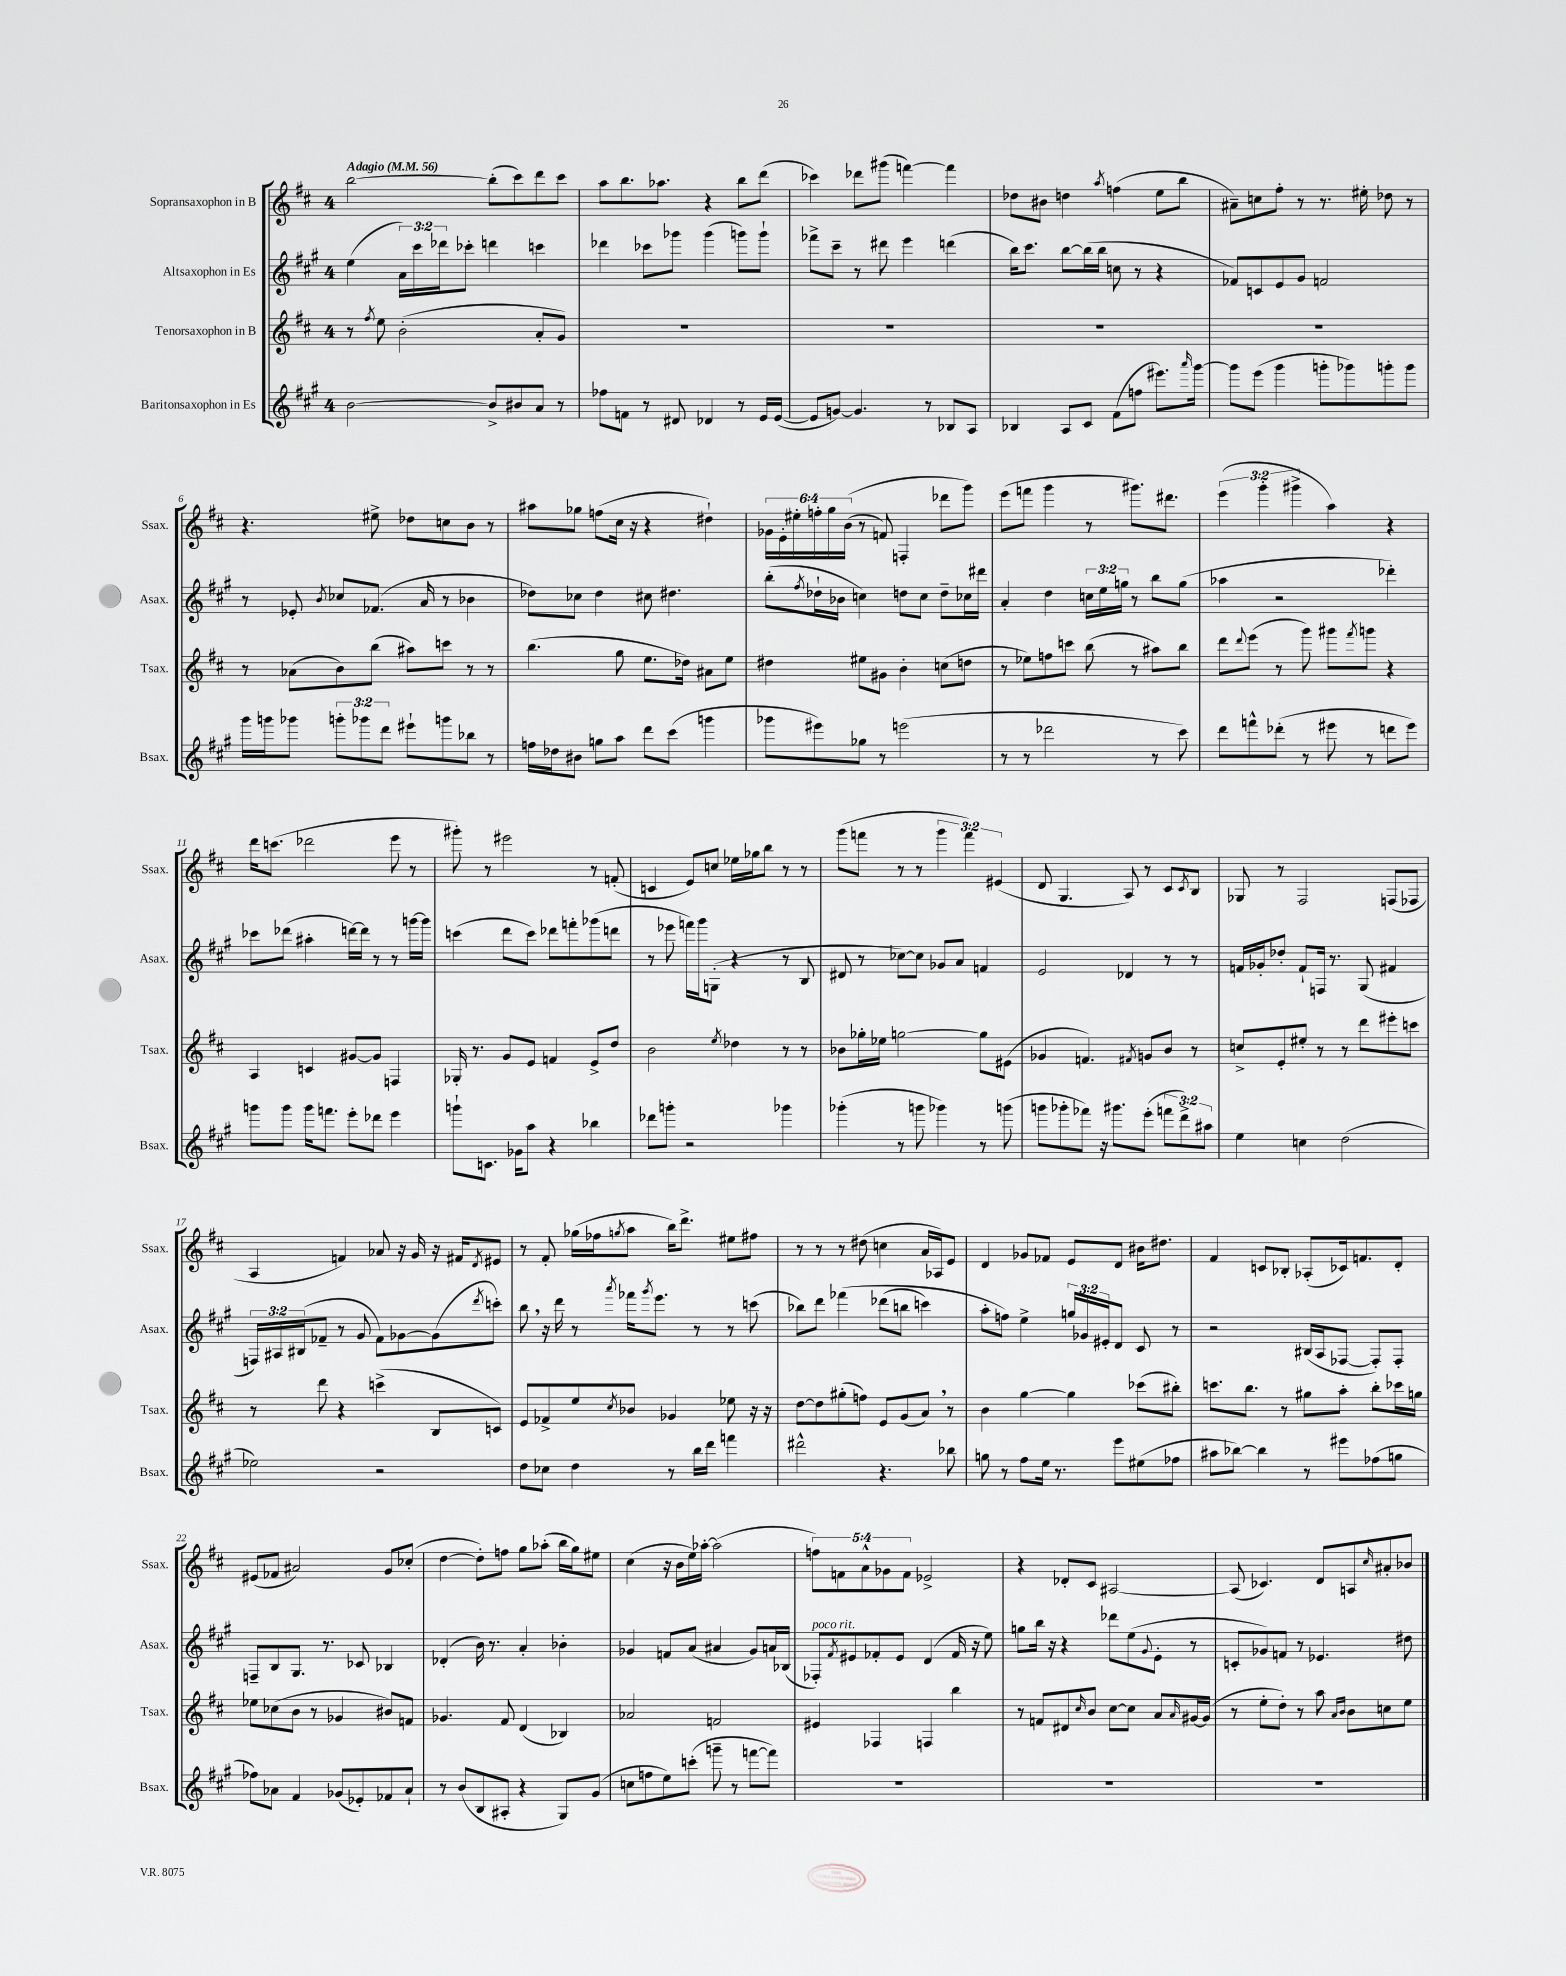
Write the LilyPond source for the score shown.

<<
\new StaffGroup <<
\new Staff = "s0" \with { instrumentName = "Sopransaxophon in B" shortInstrumentName = "Ssax." } {
    \clef treble \key d \major \once \override Staff.TimeSignature.style = #'single-digit \time 4/4 \override Staff.TupletNumber.text = #tuplet-number::calc-fraction-text \tempo "Adagio" 4 = 56
    b''2~ b''8-.( cis'''8) d'''8 cis'''8 |
    a''8 b''8. aes''8. r4 b''8 d'''8( |
    ces'''4) des'''8 gis'''8( f'''4~) f'''4 |
    des''8 bis'8 d''4 \acciaccatura { a''8 } f''4( e''8 b''8 |
    ais'8--) c''8 fis''8-. r8 r8. eis''16-. des''8 r8 |
    r4. eis''8-> des''8 c''8 b'8 r8 |
    ais''8 ges''8 f''8( cis''16 r16 r4 dis''4-!) |
    \tuplet 6/4 { ges'16 e'16-. eis''16-. f''16-. g''16 b'16(\( } r8 f'8) f4-. des'''8 g'''8\) |
    e'''8( f'''8 g'''4 r8 gis'''8.) dis'''8. |
    \tuplet 3/2 { e'''4( g'''4-. gis'''4-> } a''4) r4 |
    d'''16 c'''8.( des'''2 e'''8 r8 |
    gis'''8-.) r8 eis'''2 r8 f'8-.( |
    c'4 e'8) c''8 ees''16 ges''16 b''8 r8 r8 |
    g'''8( f'''8 r8 r8 \tuplet 3/2 { g'''4 f'''4) eis'4( } |
    d'8 g4. a8) r8 cis'8 \acciaccatura { cis'8 } b8 |
    ges8 r8 fis2 f8( fes8 |
    a4 f'4) aes'8 r16 g'16 r16 fis'16 \acciaccatura { d'8 } eis'8 |
    r8 fis'8-. ges''16( fes''16 \acciaccatura { g''8 } a''8 b''16) d'''8.-> eis''8 fis''8 |
    r8 r8 r8 dis''8( c''4 a'16 aes16) e'8 |
    d'4 ges'8 fes'8 e'8 d'8 bis'16 dis''8. |
    fis'4 c'8 bes8-. aes8-.( ces'16) f'8. d'8-. |
    eis'8( fes'8 ais'2) g'8 ces''8-.( |
    d''4~ d''8-.) f''8 g''8 aes''8-.( b''16 g''16) eis''8 |
    cis''4( r16 b'16 e''16) aes''16~-. aes''2( |
    \tuplet 5/4 { f''8) f'8 a'8-^ ges'8 f'8 } ees'2-> |
    r4 des'8-. cis'8 ais2~ |
    ais8( ces'4.) d'8 a8 \grace { cis''16 } ais'8-. bes'8 \bar "|." |
}
\new Staff = "s1" \with { instrumentName = "Altsaxophon in Es" shortInstrumentName = "Asax." } {
    \clef treble \key a \major \once \override Staff.TimeSignature.style = #'single-digit \time 4/4 \override Staff.TupletNumber.text = #tuplet-number::calc-fraction-text
    e''4( \tuplet 3/2 { a'16) cis'''16 des'''16 } ces'''8-. d'''4 c'''4 |
    des'''4 ces'''8 ges'''8 ges'''4( g'''8) g'''8-! |
    fes'''8-> cis'''8-- r8 dis'''8 e'''4 d'''4( |
    b''16) cis'''8. b''8~ b''16( b''16 c''8 r8 r4 |
    fes'8) c'8 e'8 gis'8 f'2 |
    r8 ees'8-. \acciaccatura { b'8 } ces''8 fes'8.( a'16 r8 bes'4 |
    des''8) ces''8 des''4 cis''8 dis''4. |
    b''8-.( \acciaccatura { fis''8 } des''16-! bes'16 c''4) d''8 c''8 d''8-- ces''16 dis'''16 |
    a'4-. d''4 \tuplet 3/2 { c''16 e''16 g''16 } r8 b''8 g''8( |
    aes''4 r2 des'''4-.) |
    ces'''8 des'''8( ais''4-. d'''16~) d'''16 r8 r8 g'''16~ g'''16 |
    c'''4( d'''8 c'''8) des'''8 f'''8-. ges'''8( d'''8 |
    r8 ees'''8 f'''16) gis'''16 g8-.( r4 r8 b8 |
    dis'8 r8 ces''8~) ces''8 ges'8 a'8 f'4 |
    e'2 des'4 r8 r8 |
    f'16 ges'16-. des''8-. f'8-! f16 r8. gis8( fis'4 |
    \tuplet 3/2 { f16) ais16 bis16( } fes'8-- r8 gis'8 fes'8) ges'8~ ges'8( \acciaccatura { d'''8 } c'''8-.) |
    b''8 \breathe r16 d'''16 r8 \acciaccatura { a'''8 } fes'''16 \acciaccatura { gis'''8 } e'''8. r8 r8 c'''8( |
    bes''8) d'''8 fes'''4\( des'''8( b''8 c'''4) |
    a''8-. f''8\) e''4-> \tuplet 3/2 { g''16 ges'16 eis'16-. } d'8 cis'8 r8 |
    r2 bis16( a16 fes8~ fes8-.) fes8-. |
    f8-- b8 gis8. r8. ces'8 bes4 |
    des'4-.( b'16) r8. a'4-. bes'4-. |
    ges'4 f'8 a'8( ais'4 ges'8) a'16 bes16( |
    fes8-.^\markup { \italic "poco rit." }) \acciaccatura { fis'8 } eis'8 fes'8-. eis'8 d'4( fes'16 r16 e''8) |
    g''8 b''16 r16 r4 des'''8 e''8( \appoggiatura { gis'8 } e'8-. r8 |
    c'8-. ges'8) f'8 r8 ees'4. dis''8 \bar "|." |
}
\new Staff = "s2" \with { instrumentName = "Tenorsaxophon in B" shortInstrumentName = "Tsax." } {
    \clef treble \key d \major \once \override Staff.TimeSignature.style = #'single-digit \time 4/4
    r8 \acciaccatura { fis''8 } e''8 b'2-.( a'8-. g'8) |
    R1 |
    R1 |
    R1 |
    R1 |
    r8 aes'8( b'8) b''8( ais''8) c'''8 r8 r8 |
    b''4.( g''8 e''8. des''16) ais'8 e''8 |
    dis''4 eis''8 gis'8 b'4-. c''8( d''8 |
    r8 ees''8) f''8 c'''8 b''8( r8 ais''8) b''8 |
    d'''8 \appoggiatura { d'''8 } e'''8( r8 g'''8) gis'''8 \acciaccatura { fis'''8 } g'''8 r4 |
    a4 c'4 gis'8~ gis'8 f4 |
    ges16-. r8. g'8 e'8 f'4 e'8-> d''8 |
    b'2 \acciaccatura { e''8 } des''4 r8 r8 |
    bes'8 ges''16-. ees''16 g''2~ g''8 eis'8( |
    ges'4 f'4.) \acciaccatura { fis'8 } g'8 b'8 r8 |
    c''8-> e'8-. eis''8-. r8 r8 d'''8 eis'''8-. c'''8 |
    r8 d'''8 r4 c'''4->( b8 c'8) |
    e'8 fes'8-> e''8 \acciaccatura { cis''8 } bes'8 ges'4 ees''8 r16 r16 |
    d''8~ d''8 gis''8-.( f''8) e'8 g'8( a'8) \breathe r8 |
    b'4 g''4~ g''4 ces'''8( bis''8-.) |
    c'''8. b''8. r8 gis''8 a''8-. b''8-. ces'''16 g''16 |
    ees''8 ces''8( b'8 r8 ges'4 bis'8) f'8 |
    ges'4. fis'8 d'4( bes4) |
    aes'2 f'2 |
    eis'4 fes4 f4 b''4 |
    r8 f'8 dis'8 \grace { cis''16 } b'8 cis''8~ cis''8 a'8 \grace { a'16 } gis'16~ gis'16( |
    r8 e''8-. d''8-.) r8 a''8 \grace { a'16 b'16 } b'8 c''8 e''8 \bar "|." |
}
\new Staff = "s3" \with { instrumentName = "Baritonsaxophon in Es" shortInstrumentName = "Bsax." } {
    \clef treble \key a \major \once \override Staff.TimeSignature.style = #'single-digit \time 4/4 \override Staff.TupletNumber.text = #tuplet-number::calc-fraction-text
    b'2~ b'8-> bis'8 a'8 r8 |
    fes''8 f'8 r8 dis'8 des'4 r8 e'16 e'16~( |
    e'8 g'8~) g'4. r8 bes8 a8 |
    bes4 a8 cis'8 fis'8( f''8 eis'''8.) \grace { a'''16 } gis'''16~ |
    gis'''8 e'''8( gis'''4 g'''8-. ges'''8) g'''8-. g'''8 |
    gis'''16 g'''16 ges'''8 \tuplet 3/2 { g'''8-. ges'''8 d'''8 } eis'''8-! g'''8 bes''8 r8 |
    f''16 des''16 bis'8 g''8 a''8 d'''8 cis'''8( g'''4 |
    ges'''8 eis'''8) ges''8 r8 e'''2( |
    r8 r8 des'''2 r8 cis'''8) |
    d'''8 f'''8-^ des'''8-.( r8 eis'''8 r8 d'''8 eis'''8) |
    g'''8 g'''8 g'''16 f'''8. e'''8-. des'''8 e'''4 |
    g'''8-! c'8. ges'16 a''8 r4 bes''4 |
    des'''8 g'''8-. r2 ges'''4 |
    ges'''4-.( r8 g'''8 ges'''4) r8 g'''8( |
    g'''8 ges'''8-. fes'''8) r16 gis'''8. e'''8-.( \tuplet 3/2 { f'''8 d'''8->) ais''8 } |
    e''4 c''4 d''2( |
    ees''2) r2 |
    d''8 ces''8 d''4 r8 b''16 d'''16 f'''4 |
    dis'''2-^ r4. bes''8 |
    g''8 r8 fis''8 e''16 r8. e'''8 eis''8( fes''8 |
    ais''8 bes''8~) bes''4 r8 eis'''8 fes''8( g''8 |
    fes''8) aes'8 fis'4 ges'8( ees'8-.) fes'8 aes'8-! |
    r8 b'8( b8 ais8-. r4 gis8) gis'8( |
    c''8 f''8 e''8) c'''8-.( g'''8-- r8 f'''8~ f'''8) |
    R1 |
    R1 |
    R1 \bar "|." |
}
>>
>>
